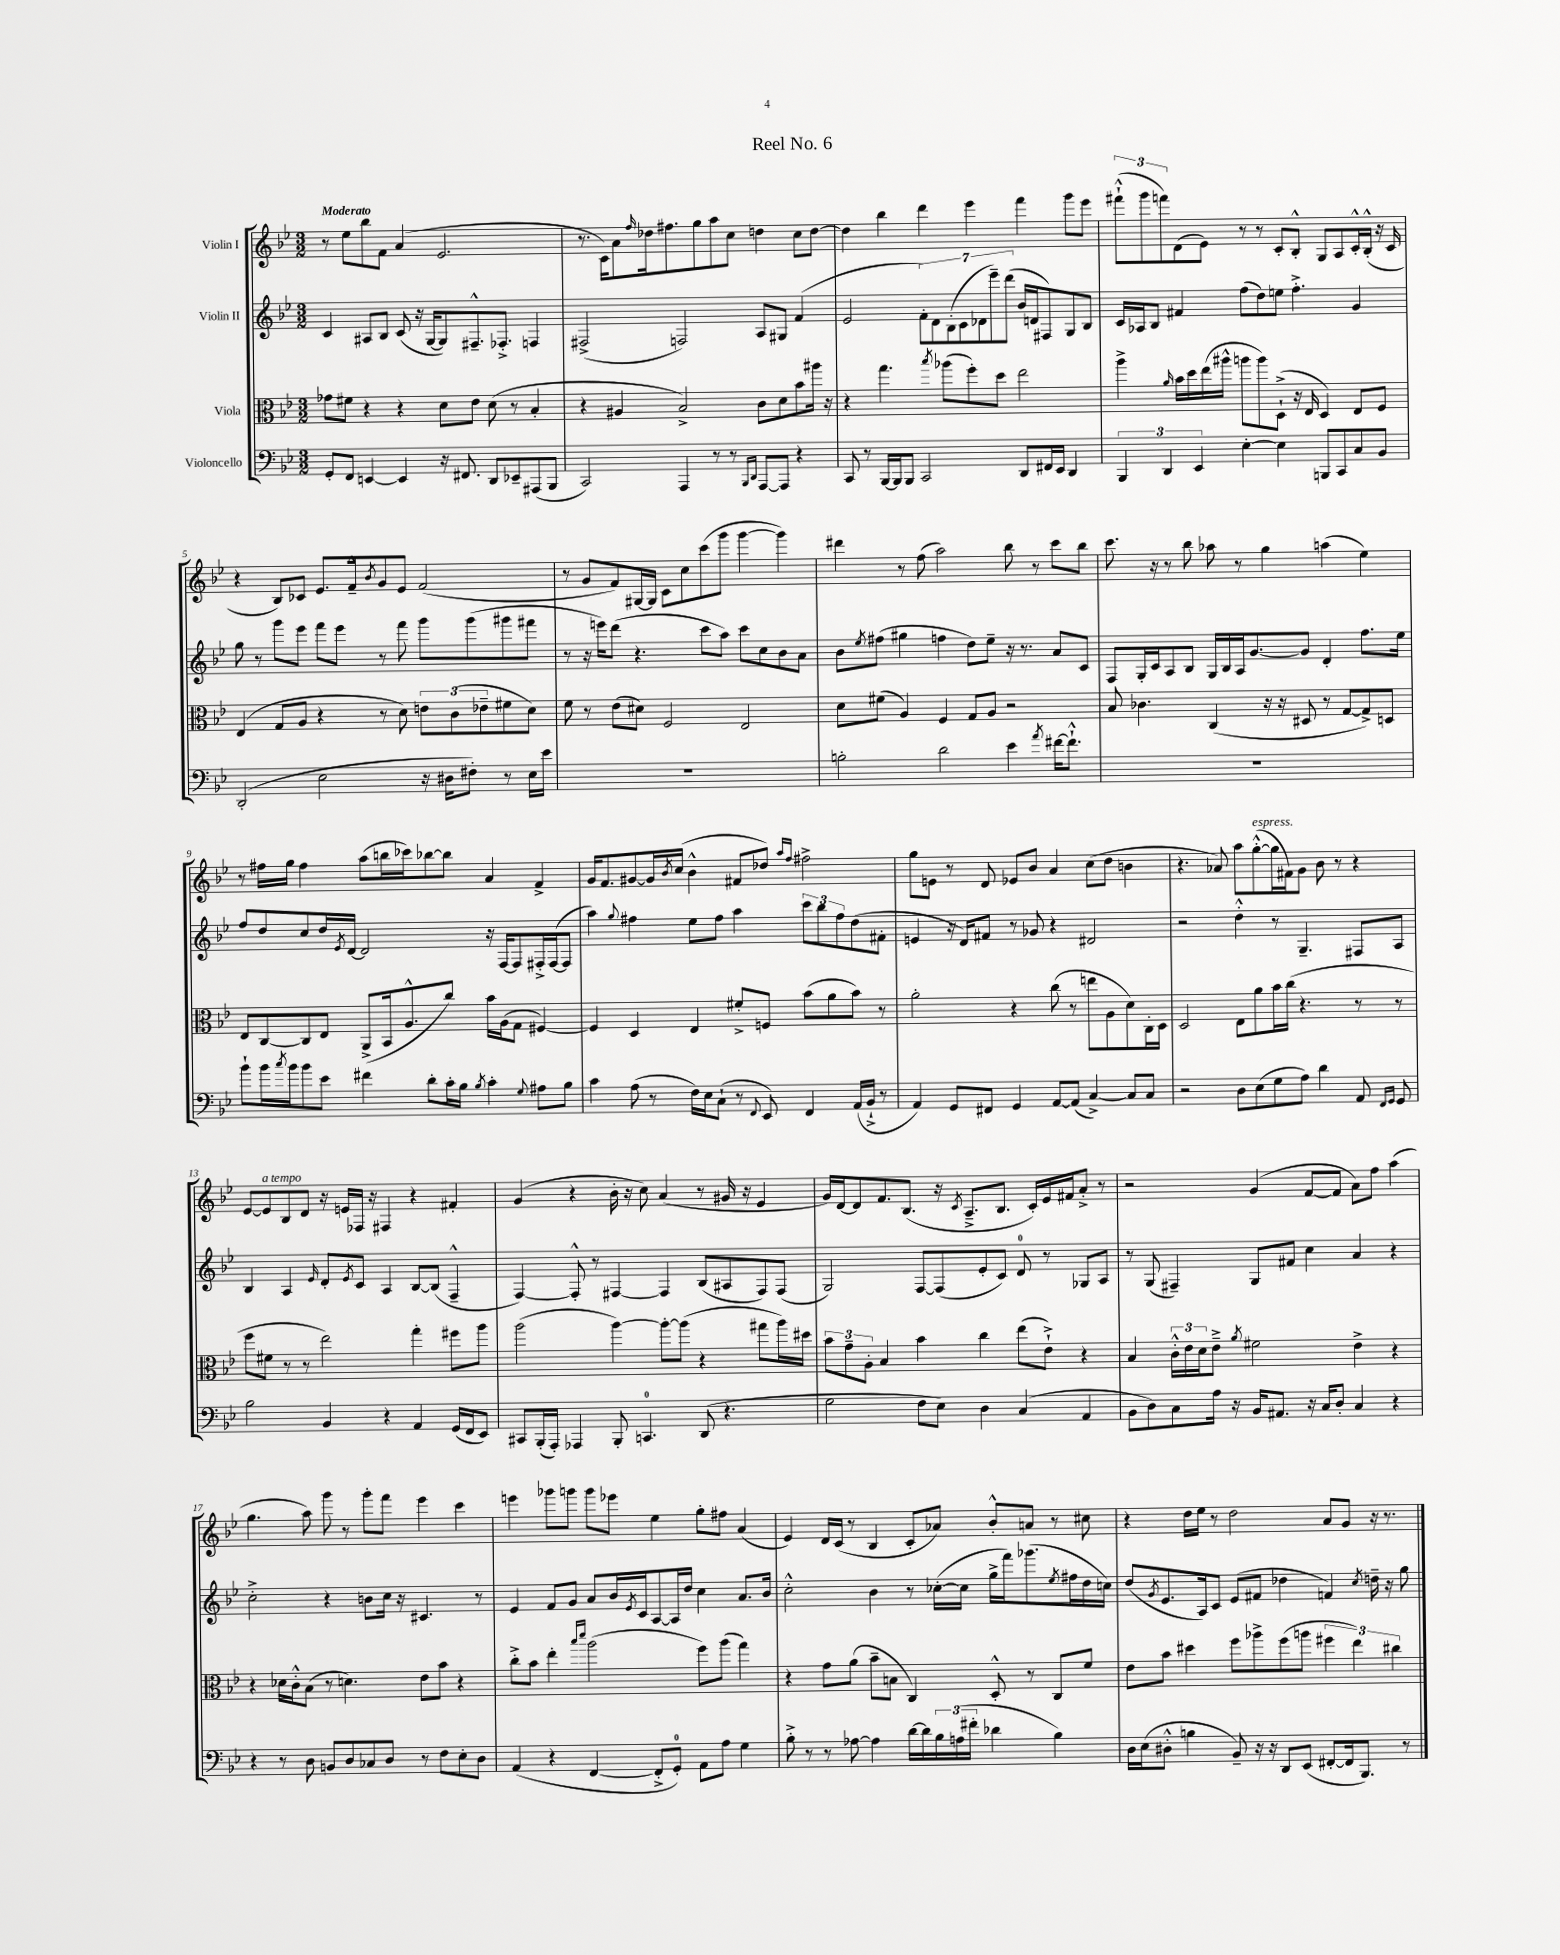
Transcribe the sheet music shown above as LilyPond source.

\header { title = "Reel No. 6" }
<<
\new StaffGroup <<
\new Staff = "s0" \with { instrumentName = "Violin I" } {
    \clef treble \key bes \major \numericTimeSignature \time 3/2 \tempo "Moderato"
    r8 ees''8 bes''8 f'8 a'4( ees'2. |
    r8. c'16) a'8 \grace { f''16 } des''16 fis''8. g''8 a''8 c''8 d''4 c''8 d''8~ |
    d''4 bes''4 d'''4 ees'''4 f'''4 g'''8 ees'''8 |
    \tuplet 3/2 { fis'''8-!-^( g'''8 f'''8) } d'8( ees'8) r8 r8 c'8-. bes8-.-^ g8 a8 c'16-.-^ bes16-.-^( r16 c'16 |
    r4 bes8) ces'8 ees'8. f'16---^ \acciaccatura { bes'8 } g'8 ees'8 f'2( |
    r8 g'8 f'8) gis16~ gis16 c'8 c''8 c'''8( g'''8 g'''4~ g'''4) |
    dis'''4 r8 f''8( a''2) bes''8 r8 c'''8 bes''8 |
    c'''8. r16 r8 bes''8 aes''8 r8 g''4 a''4( ees''4) |
    r8 fis''16 g''16 fis''4 a''8( b''16 ces'''16) bes''8~ bes''8 a'4 f'4-> |
    g'16 f'8. gis'8~ gis'16 \acciaccatura { bes'8 } c''16( bes'4-^ fis'8 des''8) \grace { a''16 f''16 } fis''2-> |
    g''8 e'8 r8 d'8 ees'8 bes'8 a'4 c''8( d''8 b'4 |
    r4. aes'8) a''8 g''8~-.-^^\markup { \italic "espress." }( g''16 fis'16) g'8 bes'8 r8 r4 |
    ees'8~ ees'8^\markup { \italic "a tempo" } bes8 d'8 r16 e'16 fes16 r16 fis4 r4 fis'4-. |
    g'4( r4 bes'16-. r16 c''8) a'4( r8 gis'16 r16 ees'4 |
    g'16) d'16~ d'8 f'8. bes8.( r16 \acciaccatura { c'8 } a8.---> bes8. c'16-.) ees'16 fis'16 a'8-.-> r8 |
    r2 g'4( f'8~ f'8 a'8) f''8 a''4( |
    g''4. a''8) g'''8 r8 g'''8-. f'''8 ees'''4 c'''4 |
    e'''4 ges'''8 g'''8 g'''8 ees'''8 ees''4 g''8-. fis''8 a'4( |
    ees'4) d'16 c'16( r8 bes4 c'8-. aes'8) bes'8-.-^ a'8 r8 cis''8 |
    r4 d''16 ees''16 r8 d''2 a'8 g'8 r16 r8. \bar "|." |
}
\new Staff = "s1" \with { instrumentName = "Violin II" } {
    \clef treble \key bes \major \numericTimeSignature \time 3/2
    c'4 ais8 bes8 c'8( r16 g16~ g8) fis8.---^ fes8.-.-> f4 |
    fis2->( f2) a8 gis8 f'4( |
    ees'2 \tuplet 7/4 { f'8-.) d'8 bes8-.( c'8 des'8 ees'''8--) d'''8( } bes'16 d'16 fis8) g8 bes8 |
    c'16 aes16 bes8 fis'4 f''8( d''8) e''8 f''4.-.-> g'4 |
    g''8 r8 g'''8 ees'''8 f'''8 ees'''8 r8 f'''8 g'''8 g'''8( gis'''8 fis'''8 |
    r8 r16 e'''16) d'''8( r4. c'''8 a''8) c'''8 c''8 bes'8 a'8 |
    bes'8 \acciaccatura { ees''8 } fis''8( gis''4 f''4 d''8) ees''8-- r16 r8. a'8 c'8 |
    f8 g16-. c'16 a8 bes8 g16 bes16 a16 g'8.~ g'8 d'4-. f''8. ees''16 |
    f''8 d''8 c''8 d''16 \acciaccatura { ees'8 } d'16~ d'2 r16 f16~ f8 fis16-.-> fis16~( fis8 |
    a''4) \appoggiatura { g''8 } fis''4 ees''8 fis''8 a''4 \tuplet 3/2 { c'''8 bes''8 fis''8 } d''8( fis'8-. |
    e'4 r16 d'16) fis'8 r8 ges'8 r4 dis'2 |
    r2 d''4-.-^ r8 g4.-- fis8 a8 |
    bes4 a4 \grace { ees'16 } d'8-. \acciaccatura { ees'8 } c'8 a4 bes8~ bes8( f4---^ |
    f4~) f8-.-^ r8 fis4~ fis4 bes8( ais8 fis8) fis8( |
    g2) f8~ f8( ees'8-. c'8) d'8-0 r8 ges8 a8 |
    r8 g8( fis4--) g8 fis'8 c''4 a'4 r4 |
    c''2-.-> r4 b'8 c''16 r16 cis'4. r8 |
    ees'4 f'8 g'8 a'8 bes'16 \acciaccatura { ees'8 } c'16 a8~ a16 d''16 c''4 a'8. bes'16 |
    c''2-.-^ bes'4 r8 ces''16~-.( ces''16 g''16-> f'''16) ges'''8.( \acciaccatura { ees''8 } fis''16 d''16 c''16) |
    d''8( \acciaccatura { g'8 } ees'8. a16) c'8 ees'8( fis'8 des''4 f'4) \acciaccatura { c''8 } d''16-- r16 g''8 \bar "|." |
}
\new Staff = "s2" \with { instrumentName = "Viola" } {
    \clef alto \key bes \major \numericTimeSignature \time 3/2
    ges'8 fis'8 r4 r4 d'8 ees'8 d'8( r8 bes4-. |
    r4 ais4 bes2->) c'8 d'8 bes'8 ais''16 r16 |
    r4 g''4. \acciaccatura { bes''8 } aes''8( f''8-.) d''8 ees''2 |
    a''4-> \grace { a'16 } bes'16 d''16 ees''16( ais''16-^ a''8 a''8) d8-!->( r16 ees16 d4) ees8 f8 |
    ees4( g8 a8 r4 r8 d'8) \tuplet 3/2 { e'8 c'8( ees'8-- } fis'8 d'8) |
    f'8 r8 ees'8( dis'8) f2 ees2 |
    d'8 fis'8( a4) f4 g8 a8 r2 |
    bes8 ces'4. c4( r16 r16 dis8 r8 g8~ g8->) d8 |
    ees8 c8~ c8 ees8 a,8->( bes,16 a8.-^ c''8) bes'16 a16( g8 fis4~) |
    fis4 d4 ees4 fis'8-.-> f8 bes'8( a'8 bes'8) r8 |
    a'2-. r4 c''8( r8 e''8 a8 d'8) c16-. d16 |
    d2 ees8 a'8 bes'16 c''16( r4. r8 r8 |
    f''8 fis'8 r8 r8 ees''2) g''4-. fis''8 a''8 |
    a''2( a''4~) a''8~-. a''8( r4 gis''8 a''16) dis''16 |
    \tuplet 3/2 { bes'8 g'8-- a8-. } bes4 bes'4 c''4 ees''8( ees'8-!->) r4 |
    bes4 \tuplet 3/2 { c'16-.-^ ees'16 d'16 } ees'8---> \acciaccatura { a'8 } fis'2 ees'4-> r4 |
    r4 des'16 c'16-.-^ bes8( r8 d'4.) ees'8 bes'8 r4 |
    c''8-.-> bes'8 ees''4-. \grace { bes''16 d'''16 } a''2( f''8) a''8( g''4) |
    r4 g'8 a'8( bes'8-- b8 c4) d8-.-^ r8 c8 f'8 |
    ees'8 bes'8 dis''4 f''8 aes''8-> f''8( a''8 \tuplet 3/2 { fis''4 ees''4) cis''4 } \bar "|." |
}
\new Staff = "s3" \with { instrumentName = "Violoncello" } {
    \clef bass \key bes \major \numericTimeSignature \time 3/2
    g,8-. f,8 e,4~ e,4 r16 fis,8. d,8 ees,8-- ais,,8( bes,,8 |
    c,2) a,,4 r8 r8 \grace { bes,,16 d,16 } a,,8~ a,,8 r4 |
    c,8 r8 bes,,16~ bes,,16 bes,,8 c,2 d,8 fis,16 ees,16 d,4 |
    \tuplet 3/2 { bes,,4 d,4 ees,4 } ees4~-. ees4 b,,8 c,8 c8 bes,8 |
    d,2-.( ees2 r16 dis16 fis8-.) r8 ees16 ees'16 |
    R1. |
    b2-. d'2 ees'4 \acciaccatura { a'8 } fis'16~ fis'8.-!-^ |
    R1. |
    bes'8-! bes'16 \acciaccatura { c''8 } bes'16 bes'8 ees'8 fis'4 d'8-. c'16-. bes16 \acciaccatura { bes8 } c'4-. \appoggiatura { g8 } ais8 bes8 |
    c'4 a8( r8 f16) ees16 c8-!( r8 \appoggiatura { f,8 } ees,8) f,4 a,16( bes,16-!-> r8 |
    a,4) g,8 fis,8 g,4 a,8~ a,8( c4~->) c8 c8 |
    r2 d8 ees8( g8 a8) d'4 a,8 \grace { f,16 g,16 } g,8 |
    bes2 bes,4 r4 a,4 g,16( f,16 ees,8) |
    cis,8 bes,,16-.( a,,16-.) aes,,4 bes,,8-. c,4.-0 d,8( r4. |
    g2 f8 ees8) d4 c4( a,4 |
    bes,8 d8) c8 a16 r16 bes,16 ais,8. r16 c16 d8-. c4 r4 |
    r4 r8 d8 b,8 d8 ces8 d8 r8 f8 ees8-. d8 |
    a,4( r4 f,4~ f,8-.-> g,8-0-.) a,8 a8 g4 |
    bes8-.-> r8 r8 aes8~ aes4 d'16~ d'16 \tuplet 3/2 { bes16 a16( fis'16-. } des'4 bes4) |
    d16 ees16( dis8-.-^ b4 bes,8--) r16 r16 d,8 ees,8( fis,8~-. fis,16 bes,,8.) r8 \bar "|." |
}
>>
>>
